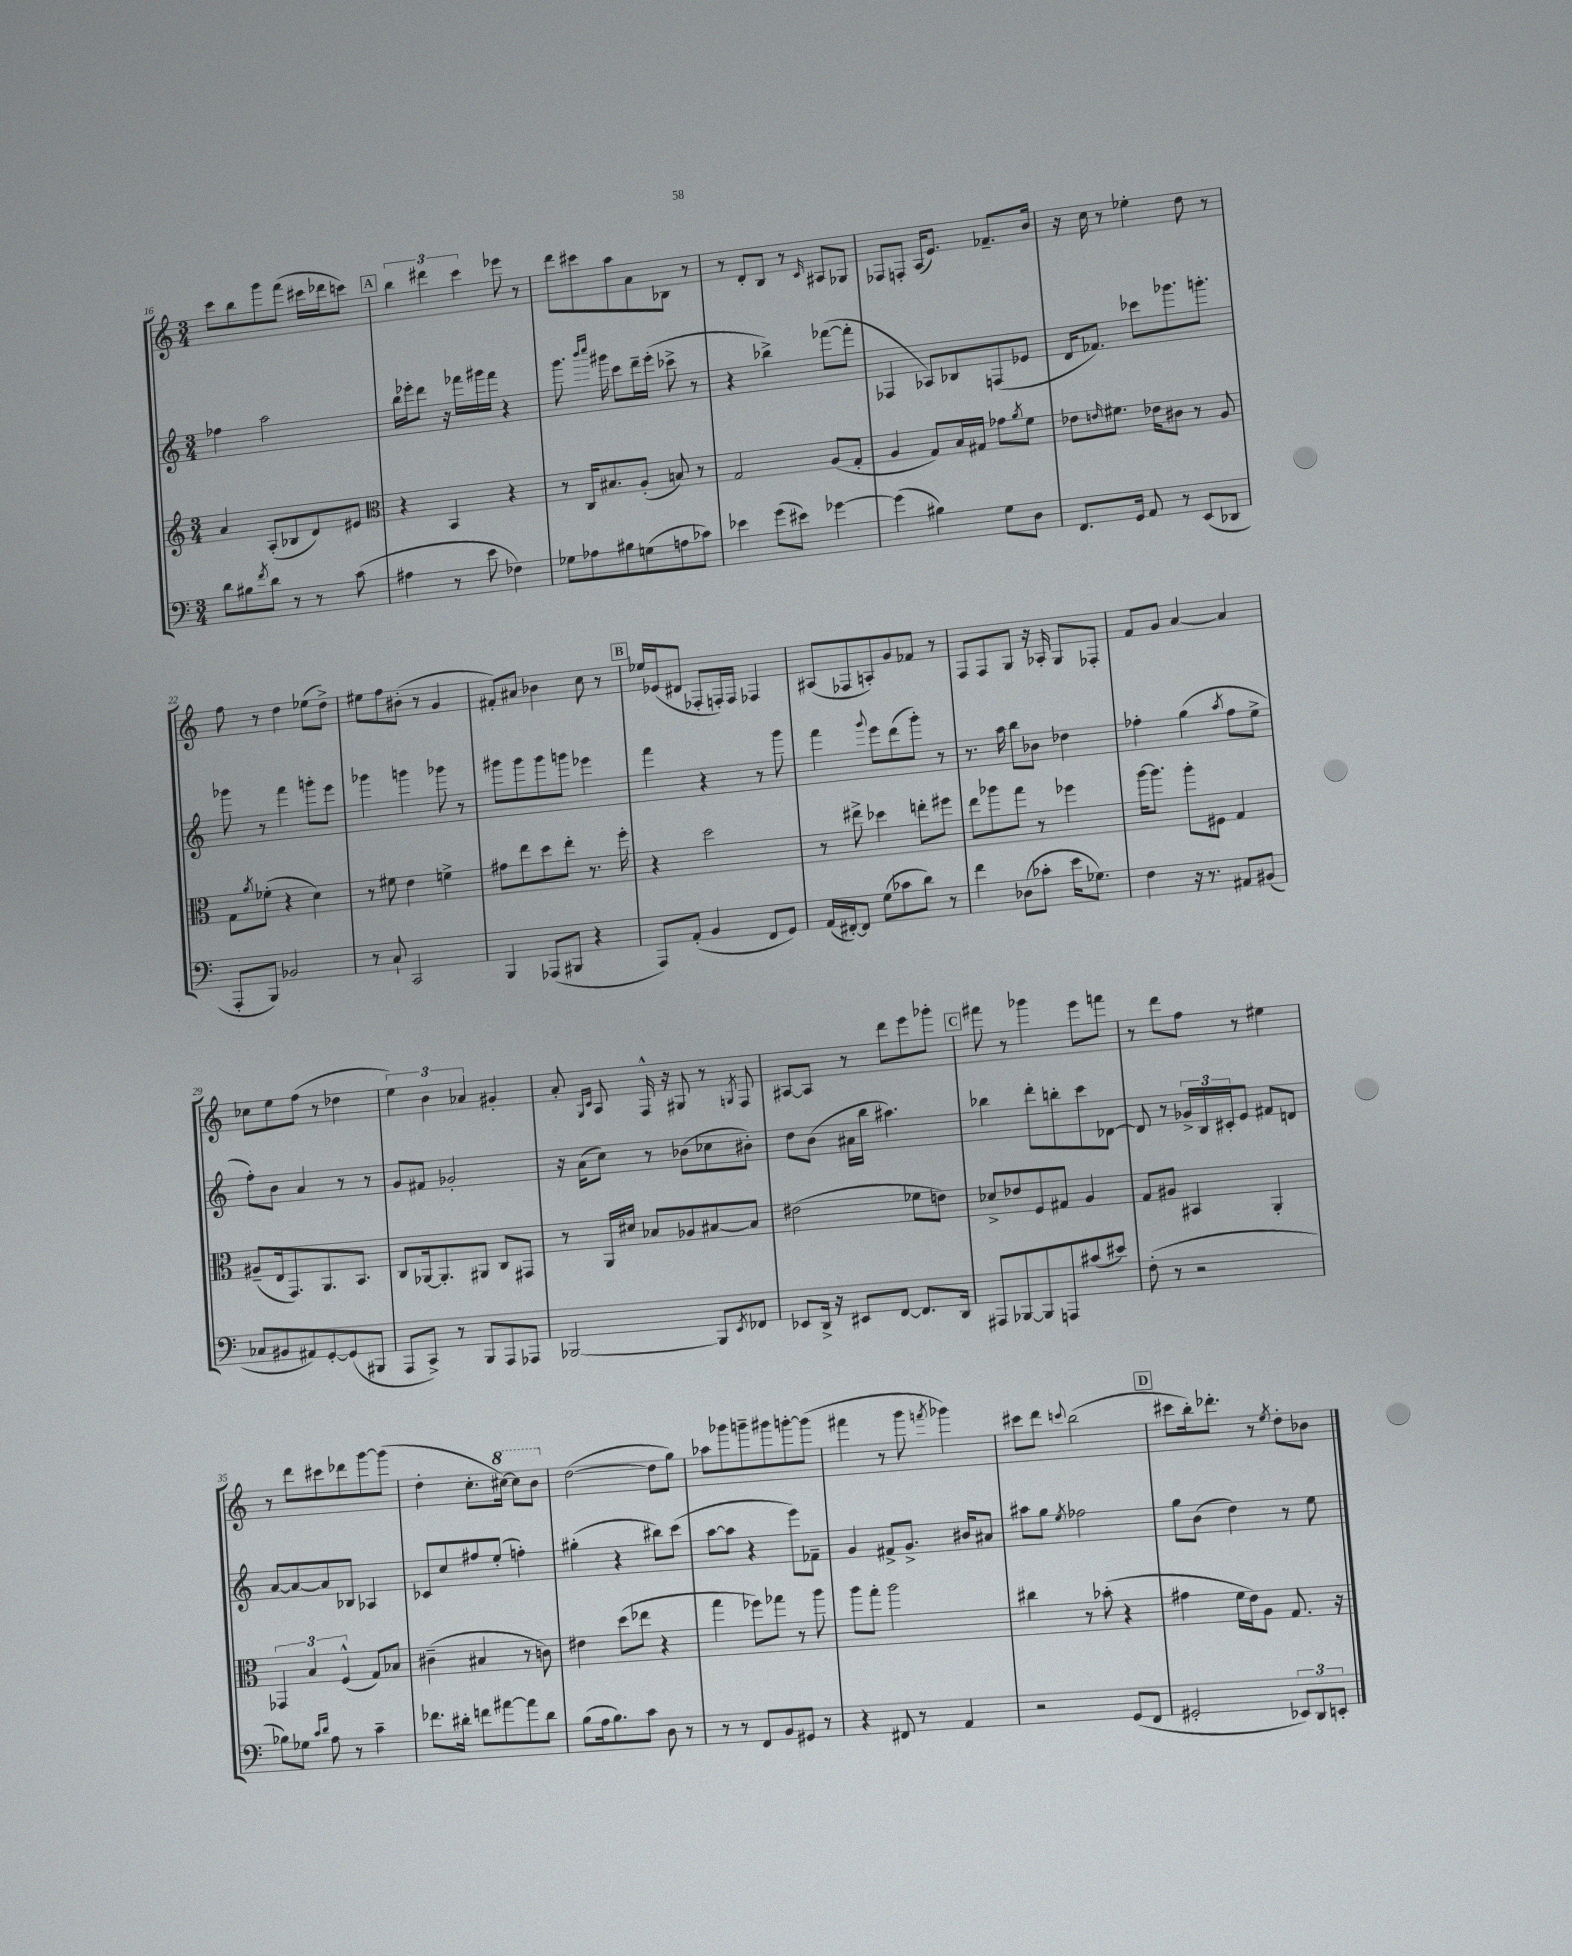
<<
\new StaffGroup <<
\new Staff = "s0" {
    \clef treble \key c \major \numericTimeSignature \time 3/4
    c'''8 b''8 g'''8 f'''8( cis'''16 des'''16 c'''8) |
    \mark \markup { \box "A" } \tuplet 3/2 { b''4 dis'''4 c'''4 } ees'''8 r8 |
    d'''8 cis'''8 a''8 a'8 bes8 r8 |
    r8 d'8-. b8 r8 \grace { c'16 } ais8 ges8 |
    fes8 f8-. a16( e'8.) fes'8.-- b'16 |
    r16 c''16 r8 ees''4-. d''8 r8 |
    f''8 r8 d''4 ees''8( d''8->) |
    eis''8 f''8 bis'8-.( r8 g'4 |
    fis'8-.) ais'8 bes'4 c''8 r8 |
    \mark \markup { \box "B" } ees''16 ees'16( dis'8 fes8-. f16-.) f16 fes4 |
    ais8( fes8 a8-.) g'8 fes'8 r8 |
    f8 f8 g8 r16 aes16-. g8 fes8-. |
    f'8 g'8 a'4~ a'4 |
    ces''8 e''8 f''8( r8 des''4 |
    \tuplet 3/2 { e''4) b'4 aes'4 } gis'4-. |
    a'8-. \grace { g16 c'16 } a8 f16-^ r16 gis8 r8 \acciaccatura { g8 } f8 |
    ais8~ ais8 r8 d'''8 e'''8 ges'''8-. |
    \mark \markup { \box "C" } fis'''8 r8 ges'''4 e'''8 f'''8 |
    r8 d'''8 f''8 r8 eis''4 |
    r8 d'''8 cis'''8 des'''8 g'''8~ g'''8( |
    d''4-. c''8.-. \ottava #1 cis'''16~) cis'''8 b''8 \ottava #0 |
    d''2~( d''8 g''8) |
    aes''8 ges'''8 g'''8-- gis'''8 g'''8~-. g'''8( |
    fis'''4 r8 g'''8 \acciaccatura { f'''8 } ges'''4) |
    cis'''8 d'''8 \appoggiatura { c'''8 } b''2( |
    \mark \markup { \box "D" } cis'''8 b''16-.) des'''8.-. r8 \acciaccatura { e''8 } d''8-. bes'8 \bar "|." |
}
\new Staff = "s1" {
    \clef treble \key c \major \numericTimeSignature \time 3/4
    fes''4 a''2 |
    \mark \markup { \box "A" } b''16 ees'''16-. d'''8 r16 fes'''16 gis'''16 fes'''16 r4 |
    g'''8. \grace { b'''16 c''''16 } gis'''16 c'''8 d'''16-- e'''16-.( ces'''8-> r8 |
    r4 bes''4->) fes'''8~( fes'''8-. |
    fes4 aes8) bes8 f8( ees'8 |
    d'16 fes'8.) ces'''8 ges'''8. g'''8.-. |
    ges'''8 r8 f'''4 g'''8-. e'''8 |
    ges'''4 g'''4 ges'''8 r8 |
    gis'''8 gis'''8 gis'''8 g'''8 ees'''4 |
    \mark \markup { \box "B" } f'''4 r4 r8 g'''8 |
    f'''4 \appoggiatura { g'''8 } e'''8 d'''8( g'''8-.) r8 |
    r8. a''16 b''8 bes'8 des''4 |
    fes''4-. g''4( \acciaccatura { a''8 } fes''8 e''8-> |
    f''8-.) b'8 a'4 r8 r8 |
    g'8 fis'8 ges'2-. |
    r16 a'16( c''8) r8 bes'8( ces''8 bis'8-.) |
    d''8 b'8( ais'16 b''16 ais''4.) |
    \mark \markup { \box "C" } bes''4 d'''8-. b''8-. c'''8 des'8~ |
    des'8 r8 \tuplet 3/2 { ges'16-> b16 cis'16-. } e'8 fis'8 d'8 |
    a'8~ a'8~ a'8 bes8 aes4 |
    ces'8 c''8 fis''8 e''8-.( f''4-.) |
    gis''4-.( r4 bis''8) c'''8( |
    a''8~ a''8 r4 e'''8) fes'8-- |
    g'4 fis'8-> g'8.-> bis'16 ais'8 |
    ais''8 g''8 \acciaccatura { e''8 } fes''2 |
    \mark \markup { \box "D" } g''8 b'8( d''4) r8 e''8 \bar "|." |
}
\new Staff = "s2" {
    \clef treble \key c \major \numericTimeSignature \time 3/4
    a'4 a8-.( bes8 d'8) eis'8 |
    \mark \markup { \box "A" } \clef alto r4 b,4 r4 |
    r8 c16 bis8. a8-.( b8) r8 |
    g2 a8( g8-. |
    a4 g8) b16 gis16 ges'8 \acciaccatura { a'8 } f'8 |
    ees'8 \grace { e'16 } fis'8. ees'16 cis'8 r8 a8 |
    g8 \acciaccatura { a'8 } fes'8-.( r4 d'4) |
    r8 fis'8 e'4 f'4-> |
    gis'8 e''8 d''8 e''8-. r8. f''16-. |
    \mark \markup { \box "B" } r4 d''2 |
    r8 eis''8-> des''4 e''8-. fis''8 |
    e''8 aes''8 g''8 r8 fes''4 |
    a''16~ a''8. a''8-. fis8 g4 |
    ais8--( e16 g,8.) a,8. b,8. |
    c8 aes,16~ aes,8.-. ais,8 c8 gis,8 |
    r8 a,16 dis'16 bes8 aes8 bis8~ bis8 |
    eis'2( fes'8 e'8) |
    \mark \markup { \box "C" } des'8-> ees'8 f8 gis8 a4 |
    g8 ais8 bis,4 a,4-. |
    \tuplet 3/2 { ges,4 b4 f4-^( } g8) bes8 |
    cis'4--( bis4 r8 c'8) |
    eis'4 d''8( ees''8 r4 |
    g''4 fes''8) ges''8 r8 a''8 |
    a''8 g''8-. a''2 |
    cis''4 r8 bes'8-.( r4 |
    \mark \markup { \box "D" } gis'4 f'16 e'16) a8 g8. r16 \bar "|." |
}
\new Staff = "s3" {
    \clef bass \key c \major \numericTimeSignature \time 3/4
    d'8 bis8 \acciaccatura { f'8 } d'8 r8 r8 c'8( |
    \mark \markup { \box "A" } ais4 r8 e'8 fes4) |
    ges8 aes8 bis8 g8( a8 ces'8) |
    ees'4 g'8( eis'8) ges'4~ |
    ges'4( bis4) g8 d8 |
    f,8. g,16 a,8 r8 e,8( des,8 |
    a,,8-. b,,8) bes,2 |
    r8 c8-! c,2 |
    b,,4 aes,,8( bis,,8 r4 |
    \mark \markup { \box "B" } a,,8) a,8-.( b,4 f,8 g,8) |
    a,16( fis,16~-.) fis,8 g8( ces'8 d'8) r8 |
    f'4 des8( ces'8-. e'16 ges8.) |
    f4 r16 r8. ais,8 bis,8( |
    ces8 bis,8 ais,8) g,8~-. g,8( bis,,8 |
    a,,8 c,8->) r8 b,,8 a,,8 aes,,8 |
    bes,,2~ bes,,8 \acciaccatura { e,8 } fes,8 |
    ees,8 d,16-> r16 eis,8 f,8~ f,8. d,16 |
    \mark \markup { \box "C" } ais,,8 bes,,8~ bes,,8 a,,8 cis'8( eis'8) |
    f8-.( r8 r2 |
    bes8) ges8 \grace { c'16 d'16 } a8 r8 c'4-- |
    fes'8. dis'16-. f'8 ais'8~ ais'8 dis'8 |
    b8( a16 b8.) c'8 d8 r8 |
    r8 r8 f,8 b,8 gis,8 r8 |
    r4 fis,8 r8 a,4 |
    r2 g,8( f,8 |
    \mark \markup { \box "D" } gis,2-. \tuplet 3/2 { ees,8) d,8 e,8-. } \bar "|." |
}
>>
>>
\layout { \context { \Score currentBarNumber = #16 } }
